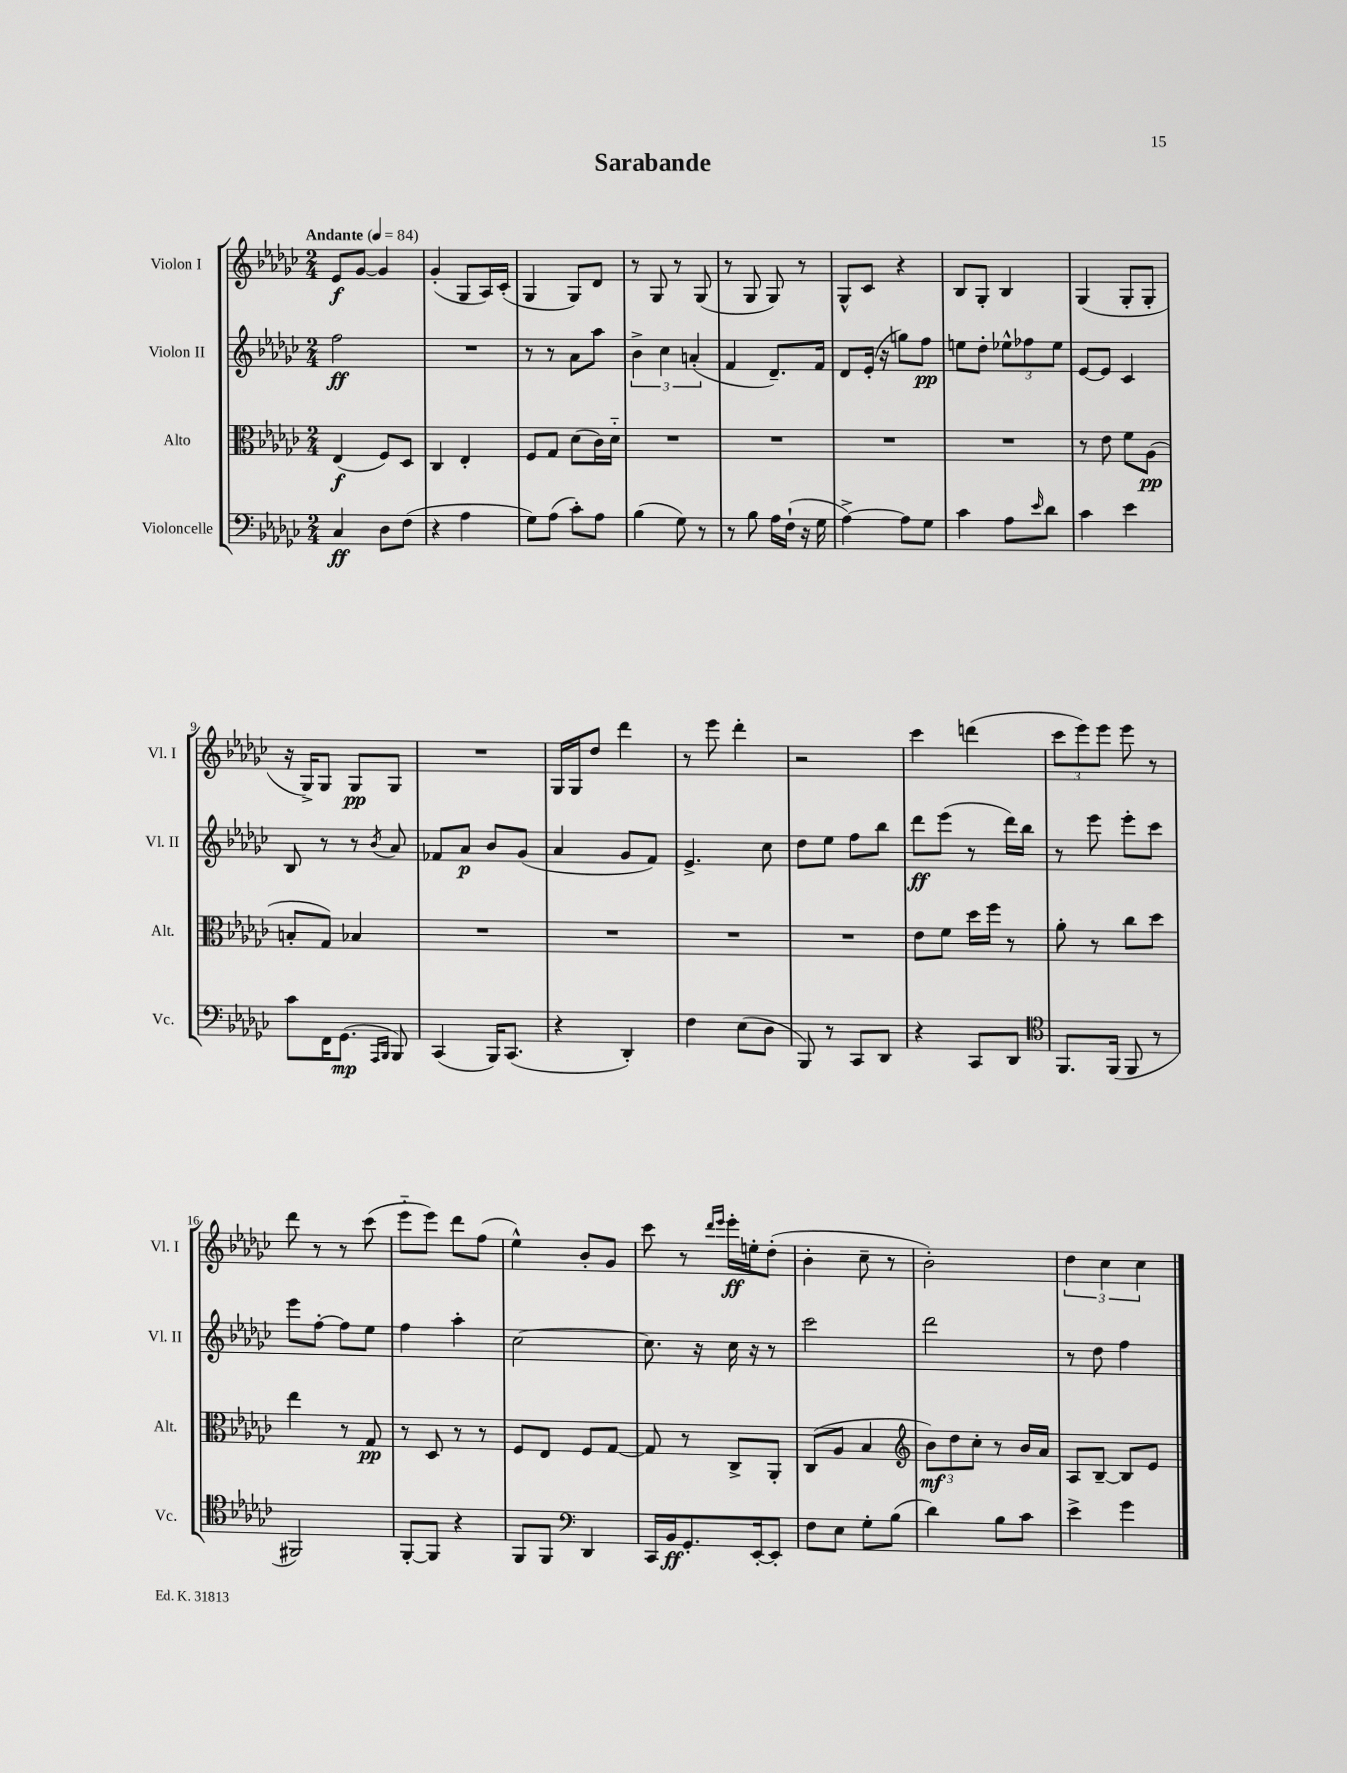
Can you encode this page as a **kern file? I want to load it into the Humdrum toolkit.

**kern	**dynam	**kern	**dynam	**kern	**dynam	**kern	**dynam
*part4	*part4	*part3	*part3	*part2	*part2	*part1	*part1
*staff4	*staff4	*staff3	*staff3	*staff2	*staff2	*staff1	*staff1
*I"Violoncelle	*	*I"Alto	*	*I"Violon II	*	*I"Violon I	*
*I'Vc.	*	*I'Alt.	*	*I'Vl. II	*	*I'Vl. I	*
*clefF4	*	*clefC3	*	*clefG2	*	*clefG2	*
*k[b-e-a-d-g-c-]	*	*k[b-e-a-d-g-c-]	*	*k[b-e-a-d-g-c-]	*	*k[b-e-a-d-g-c-]	*
*M2/4	*	*M2/4	*	*M2/4	*	*M2/4	*
*MM84	*	*MM84	*	*MM84	*	*MM84	*
=1	=1	=1	=1	=1	=1	=1	=1
!	!	!	!	!	!	!LO:TX:a:B:t=Andante	!
4C-/	ff	(4E-/	f	2ff\	ff	8e-/L	f
.	.	.	.	.	.	[8g-/J	.
8D-\L	.	8F/L)	.	.	.	4g-/]	.
(8F\J	.	8D-/J	.	.	.	.	.
=2	=2	=2	=2	=2	=2	=2	=2
4r	.	4C-/	.	2r	.	(4g-'/	.
4A-\	.	4E-'/	.	.	.	8G-/L	.
.	.	.	.	.	.	16A-/L)	.
.	.	.	.	.	.	(16c-'/JJ	.
=3	=3	=3	=3	=3	=3	=3	=3
8G-\L)	.	8F/L	.	8r	.	4G-/	.
(8A-\J	.	8G-/J	.	8r	.	.	.
8c-'\L)	.	(8d-\L	.	8a-\L	.	8G-/L)	.
8A-\J	.	16c-\L)	.	8aa-\J	.	8d-/J	.
.	.	16d-\JJ	.	.	.	.	.
=4	=4	=4	=4	=4	=4	=4	=4
(4B-\	.	2r	.	6b-^\	.	8r	.
.	.	.	.	.	.	8G-/	.
.	.	.	.	6cc-\	.	.	.
8G-\)	.	.	.	.	.	8r	.
.	.	.	.	(6an'/	.	.	.
8r	.	.	.	.	.	(8G-/	.
=5	=5	=5	=5	=5	=5	=5	=5
8r	.	2r	.	4f/	.	8r	.
8B-\	.	.	.	.	.	8G-/	.
16A-\LL	.	.	.	8.d-~/L)	.	8G-/)	.
(16F`\JJ	.	.	.	.	.	.	.
16r	.	.	.	.	.	8r	.
16G-\	.	.	.	16f/Jk	.	.	.
=6	=6	=6	=6	=6	=6	=6	=6
[4A-^\)	.	2r	.	8d-/L	.	8G-^^/L	.
.	.	.	.	(16e-'/Jk	.	8c-/J	.
.	.	.	.	16r	.	.	.
8A-\L]	.	.	.	8ggn\L)	.	4r	.
8G-\J	.	.	.	8ff\J	pp	.	.
=7	=7	=7	=7	=7	=7	=7	=7
4c-\	.	2r	.	8een\L	.	8B-/L	.
.	.	.	.	8dd-'\J	.	8G-'/J	.
8A-\L	.	.	.	12ee-X^^\L	.	4B-/	.
.	.	.	.	12ff-X\	.	.	.
16qqe-/	.	.	.	.	.	.	.
8d-\J	.	.	.	.	.	.	.
.	.	.	.	12ee-\J	.	.	.
=8	=8	=8	=8	=8	=8	=8	=8
4c-\	.	8r	.	[8e-/L	.	(4G-/	.
.	.	8e-\	.	8e-/J]	.	.	.
4e-\	.	8f\L	.	4c-/	.	8G-'/L	.
.	.	(8A-\J	pp	.	.	8G-'/J	.
!!LO:LB:g=z
=9	=9	=9	=9	=9	=9	=9	=9
8c-\L	.	8Bn'/L	.	8B-/	.	16r	.
.	.	.	.	.	.	16G-^/KL)	.
16FF\K	.	8G-/J)	.	8r	.	8G-/J	.
(8.GG-\J	mp	.	.	.	.	.	.
.	.	4B-X/	.	8r	.	8G-/L	pp
16qqAAA-/LL	.	.	.	.	.	.	.
16qqBBB-/JJ	.	.	.	8qb-/	.	.	.
8BBB-/)	.	.	.	8a-/	.	8G-/J	.
=10	=10	=10	=10	=10	=10	=10	=10
(4CC-/	.	2r	.	8f-X/L	.	2r	.
.	.	.	.	8a-/J	p	.	.
16BBB-/KL)	.	.	.	8b-/L	.	.	.
(8.CC-/J	.	.	.	.	.	.	.
.	.	.	.	(8g-/J	.	.	.
=11	=11	=11	=11	=11	=11	=11	=11
4r	.	2r	.	4a-/	.	16G-/LL	.
.	.	.	.	.	.	16G-/J	.
.	.	.	.	.	.	8dd-/J	.
4DD-'/)	.	.	.	8g-/L	.	4ddd-\	.
.	.	.	.	8f/J)	.	.	.
=12	=12	=12	=12	=12	=12	=12	=12
4F\	.	2r	.	4.e-^/	.	8r	.
.	.	.	.	.	.	8eee-\	.
(8E-\L	.	.	.	.	.	4ddd-'\	.
8D-\J	.	.	.	8cc-\	.	.	.
=13	=13	=13	=13	=13	=13	=13	=13
8BBB-/)	.	2r	.	8dd-\L	.	2r	.
8r	.	.	.	8ee-\J	.	.	.
8CC-/L	.	.	.	8ff\L	.	.	.
8DD-/J	.	.	.	8bb-\J	.	.	.
=14	=14	=14	=14	=14	=14	=14	=14
4r	.	8e-\L	.	8ddd-\L	ff	4ccc-\	.
.	.	8f\J	.	(8eee-\J	.	.	.
8CC-/L	.	16dd-\LL	.	8r	.	(4dddn\	.
.	.	16ff\JJ	.	.	.	.	.
8DD-/J	.	8r	.	16ddd-\LL)	.	.	.
.	.	.	.	16bb-\JJ	.	.	.
=15	=15	=15	=15	=15	=15	=15	=15
*clefC4	*	*	*	*	*	*	*
8.FF/L	.	8a-'\	.	8r	.	12ccc-\L	.
.	.	.	.	.	.	12eee-\)	.
.	.	8r	.	8eee-\	.	.	.
.	.	.	.	.	.	12eee-\J	.
(16FF/Jk	.	.	.	.	.	.	.
8FF/	.	8cc-\L	.	8eee-'\L	.	8eee-\	.
8r	.	8dd-\J	.	8ccc-\J	.	8r	.
!!LO:LB:g=z
=16	=16	=16	=16	=16	=16	=16	=16
2FF#X/)	.	4ee-\	.	8eee-\L	.	8ddd-\	.
.	.	.	.	[8ff'\J	.	8r	.
.	.	8r	.	8ff\L]	.	8r	.
.	.	8G-/	pp	8ee-\J	.	(8ccc-\	.
=17	=17	=17	=17	=17	=17	=17	=17
[8FF'/L	.	8r	.	4ff\	.	8eee-\L	.
8FF/J]	.	8D-/	.	.	.	8eee-\J)	.
4r	.	8r	.	4aa-'\	.	8ddd-\L	.
.	.	8r	.	.	.	(8ff\J	.
=18	=18	=18	=18	=18	=18	=18	=18
8FF/L	.	8F/L	.	[2cc-\	.	4ee-^^\)	.
8FF/J	.	8E-/J	.	.	.	.	.
*clefF4	*	*	*	*	*	*	*
4DD-/	.	8F/L	.	.	.	8b-'/L	.
.	.	[8G-/J	.	.	.	8g-/J	.
=19	=19	=19	=19	=19	=19	=19	=19
16CC-/LL	.	8G-/]	.	8.cc-\]	.	8ccc-\	.
16BB-/J	ff	.	.	.	.	.	.
8.GG-'/	.	8r	.	.	.	8r	.
.	.	.	.	16r	.	.	.
.	.	.	.	.	.	16qqddd-/LL	.
.	.	.	.	.	.	16qqeee-/JJ	.
.	.	8C-^/L	.	16cc-\	.	16eee-'\LL	ff
[16EE-'/k	.	.	.	16r	.	16een'\J	.
8EE-'/J]	.	8AA-'/J	.	8r	.	(8dd-'\J	.
=20	=20	=20	=20	=20	=20	=20	=20
8F\L	.	(8C-/L	.	2ccc-\	.	4b-'\	.
8E-\J	.	8A-/J	.	.	.	.	.
8G-'\L	.	4B-/	.	.	.	8cc-~\	.
(8B-\J	.	.	.	.	.	8r	.
=21	=21	=21	=21	=21	=21	=21	=21
*	*	*clefG2	*	*	*	*	*
4d-\)	.	12b-\L)	mf	2ddd-\	.	2b-'\)	.
.	.	12dd-\	.	.	.	.	.
.	.	12cc-'\J	.	.	.	.	.
8B-\L	.	8r	.	.	.	.	.
8c-\J	.	16b-/LL	.	.	.	.	.
.	.	16a-/JJ	.	.	.	.	.
=22	=22	=22	=22	=22	=22	=22	=22
4e-^\	.	8A-/L	.	8r	.	6dd-\	.
.	.	[8B-~/J	.	8dd-\	.	.	.
.	.	.	.	.	.	6cc-\	.
4g-\	.	8B-/L]	.	4ff\	.	.	.
.	.	.	.	.	.	6cc-\	.
.	.	8e-/J	.	.	.	.	.
==	==	==	==	==	==	==	==
*-	*-	*-	*-	*-	*-	*-	*-
